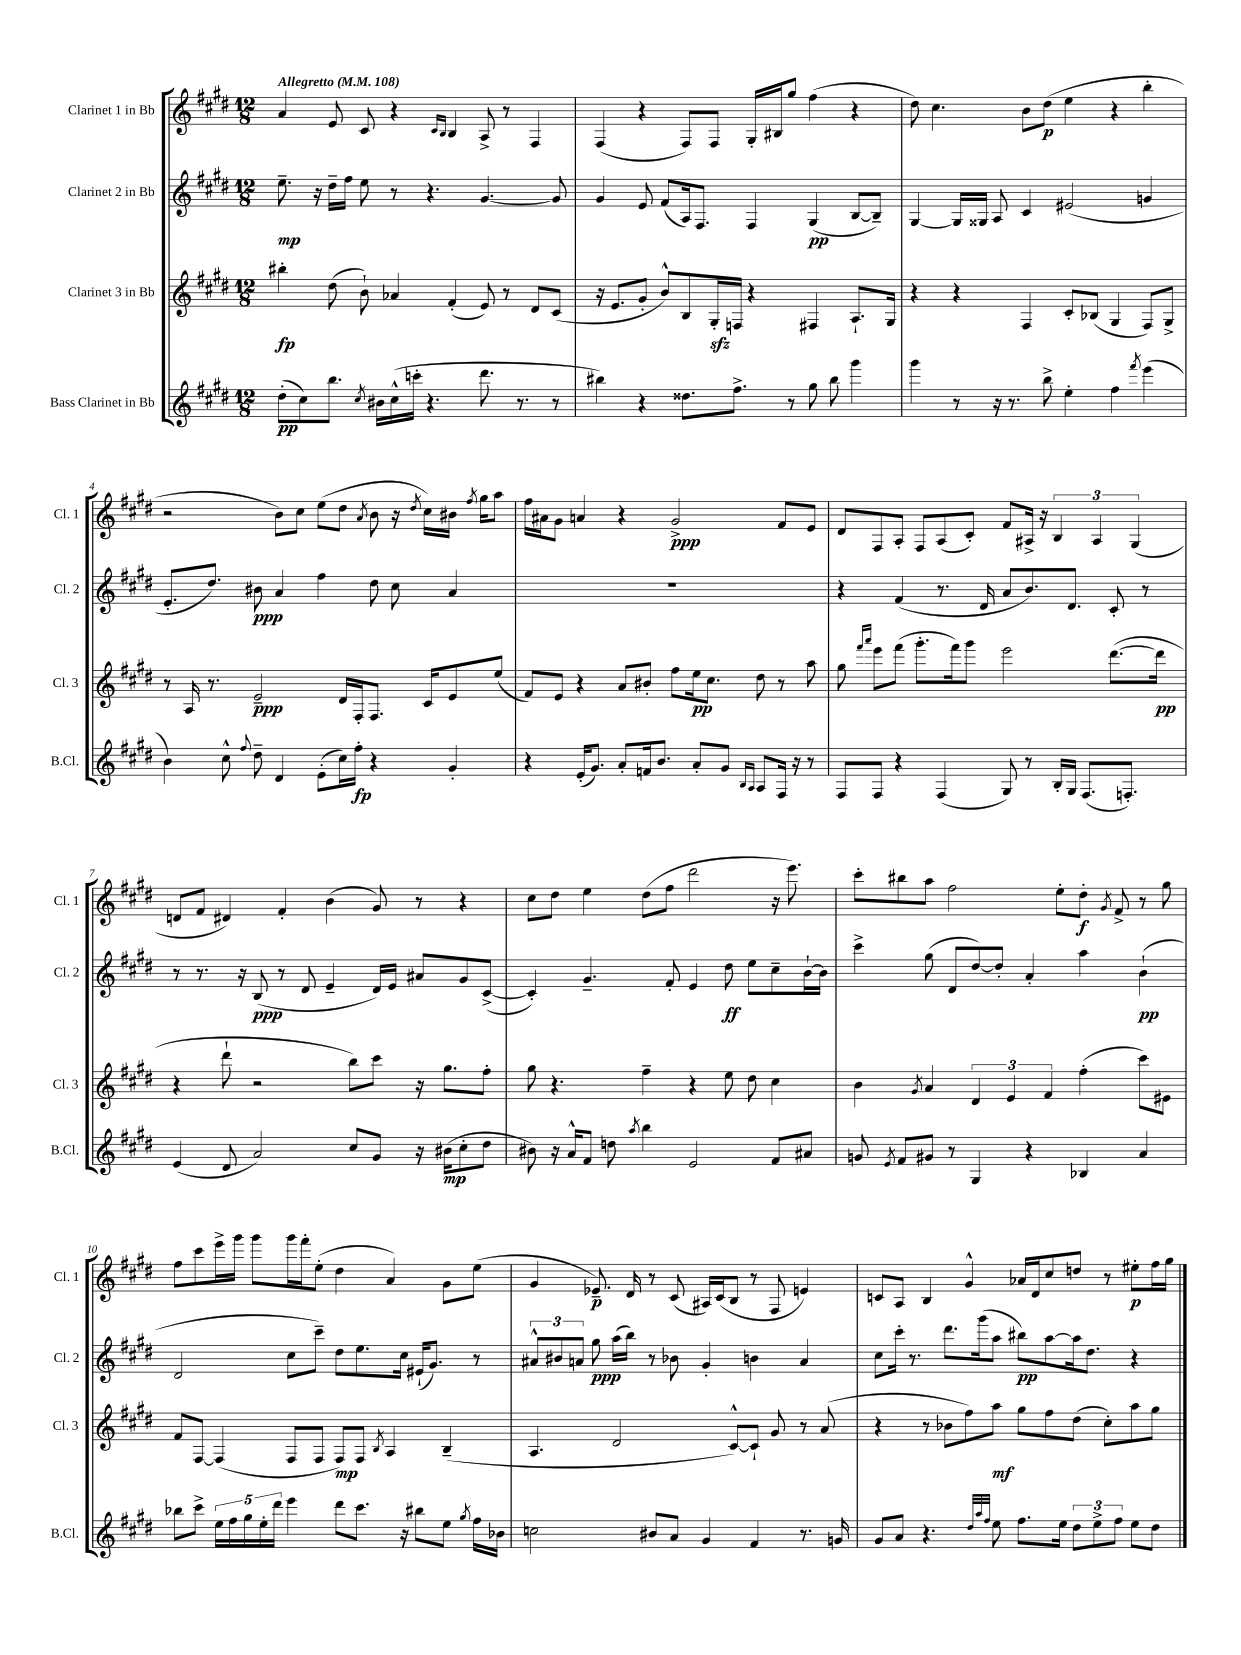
<<
\new StaffGroup <<
\new Staff = "s0" \with { instrumentName = "Clarinet 1 in Bb" shortInstrumentName = "Cl. 1" } {
    \clef treble \key e \major \numericTimeSignature \time 12/8 \tempo "Allegretto" 4 = 108
    \autoBeamOff a'4 e'8 cis'8 r4 \grace { cis'16[ b16] } b4 a8-> r8 fis4 |
    fis4( r4 fis8[) fis8] gis16[-. bis16 gis''8] fis''4( r4 |
    dis''8) cis''4. b'8[ dis''8]\p( e''4 r4 b''4-. |
    r2 b'8[) cis''8] e''8[( dis''8] \acciaccatura { a'8 } b'8 r16 \acciaccatura { dis''8 } cis''16[) bis'16] \acciaccatura { fis''8 } gis''16[ a''8] |
    fis''16[ ais'16 gis'8] a'4 r4 gis'2->\ppp fis'8[ e'8] |
    dis'8[ fis8 a8]-. fis8[ a8( cis'8]-.) fis'8[ ais16]-> r16 \tuplet 3/2 { b4 ais4 gis4( } |
    d'8[ fis'8] dis'4) fis'4-. b'4( gis'8) r8 r4 |
    cis''8[ dis''8] e''4 dis''8[( fis''8] dis'''2 r16 e'''8.) |
    cis'''8[-. bis''8 a''8] fis''2 e''8[-. dis''8]-.\f \acciaccatura { gis'8 } fis'8-> r8 gis''8 |
    fis''8[ cis'''8 e'''16-> gis'''16] gis'''8[ gis'''16 fis'''16-. e''8]-.( dis''4 a'4) gis'8[ e''8]( |
    gis'4 ees'8.--\p) dis'16 r8 cis'8( ais16[) cis'16( b8] r8 fis8 e'4) |
    c'8[ a8] b4 gis'4-^ aes'16[ dis'16 cis''8 d''8] r8 eis''8[-.\p fis''16 gis''16] \bar "|." |
}
\new Staff = "s1" \with { instrumentName = "Clarinet 2 in Bb" shortInstrumentName = "Cl. 2" } {
    \clef treble \key e \major \numericTimeSignature \time 12/8
    \autoBeamOff e''8.--\mp r16 dis''16[-- fis''16] e''8 r8 r4. gis'4.~ gis'8 |
    gis'4 e'8 fis'8[( a16) fis8.] fis4 gis4\pp( b8[~ b8]--) |
    gis4~ gis16[ gisis16] a8 cis'4 eis'2( g'4 |
    e'8.[-. dis''8.]) bis'8\ppp a'4 fis''4 dis''8 cis''8 a'4 |
    R1. |
    r4 fis'4( r8. dis'16 a'8[ b'8.) dis'8.] cis'8-. r8 |
    r8 r8. r16 b8\ppp( r8 dis'8 e'4-- dis'16[) e'16] ais'8[ gis'8 cis'8]~->( |
    cis'4-.) gis'4.-- fis'8-. e'4 dis''8\ff e''8[ cis''8-- b'16~-! b'16] |
    cis'''4-> gis''8( dis'8[ dis''8~) dis''8]-. a'4-. a''4 b'4-!\pp( |
    dis'2 cis''8[ cis'''8]--) dis''8[ e''8. cis''16] eis'16[-!( gis'8.]) r8 |
    \tuplet 3/2 { ais'8[-^ bis'8 a'8] } gis''8\ppp a''16[( b''16]) r8 bes'8 gis'4-. b'4 a'4 |
    cis''8[ cis'''16]-. r8. dis'''8.[ gis'''16( a''8] bis''8[\pp) a''8~ a''16 dis''8.] r4 \bar "|." |
}
\new Staff = "s2" \with { instrumentName = "Clarinet 3 in Bb" shortInstrumentName = "Cl. 3" } {
    \clef treble \key e \major \numericTimeSignature \time 12/8
    \autoBeamOff bis''4-.\fp dis''8( b'8-!) aes'4 fis'4-.( e'8) r8 dis'8[ cis'8]( |
    r16 e'8.[ gis'8]-. b'8[-^) b8 gis16-.\sfz f16] r4 fis4 a8.[-! gis16] |
    r4 r4 fis4 cis'8[-. bes8]( gis4 fis8[) gis8]-> |
    r8 a16 r8. e'2--\ppp dis'16[ fis16-. fis8.] cis'16[ e'8 e''8]( |
    fis'8[) e'8] r4 a'8[ bis'8]-. fis''8[ e''16\pp cis''8.] dis''8 r8 a''8 |
    gis''8 \grace { fis'''16[ a'''16] } e'''8[ fis'''8]( gis'''8.[-. fis'''16) gis'''8] e'''2 dis'''8.[~( dis'''16]\pp |
    r4 dis'''8-! r2 b''8[) cis'''8] r16 gis''8.[ fis''8]-. |
    gis''8 r4. fis''4-- r4 e''8 dis''8 cis''4 |
    b'4 \acciaccatura { gis'8 } a'4 \tuplet 3/2 { dis'4 e'4 fis'4 } fis''4-.( cis'''8[) eis'8] |
    fis'8[ fis8]~ fis4( fis8[ fis8] fis8[\mp) fis8] \acciaccatura { b8 } a4 b4--( |
    a4. dis'2 cis'8[~-^) cis'8]-! gis'8 r8 a'8( |
    r4 r8 bes'8[ fis''8) a''8]\mf gis''8[ fis''8 dis''8]( cis''8[-.) a''8 gis''8] \bar "|." |
}
\new Staff = "s3" \with { instrumentName = "Bass Clarinet in Bb" shortInstrumentName = "B.Cl." } {
    \clef treble \key e \major \numericTimeSignature \time 12/8
    \autoBeamOff dis''8[-.\pp( cis''8) b''8.] \acciaccatura { cis''8 } bis'16[ cis''16-^( c'''16]-. r4. dis'''8. r8. r8 |
    bis''4) r4 disis''8.[ fis''8.]-> r8 gis''8 bis''8 gis'''4 |
    gis'''4 r8 r16 r8. b''8-> e''4-. fis''4 \acciaccatura { fis'''8 } e'''4( |
    b'4) cis''8-^ \appoggiatura { fis''8 } dis''8-- dis'4 e'8[-.( cis''16) fis''16]-.\fp r4 gis'4-. |
    r4 e'16[-.( gis'8.]) a'8[-. f'16 b'8.] a'8[-. gis'8] \grace { b16[ a16] } a8[ fis16] r16 r8 |
    fis8[ fis8] r4 fis4( gis8) r8 b16[-. gis16] fis8.[( f8.]-.) |
    e'4( dis'8 a'2) cis''8[ gis'8] r16 bis'16[\mp( cis''8-. dis''8] |
    bis'8) r16 a'16[-^ fis'8] d''8 \acciaccatura { a''8 } b''4 e'2 fis'8[ ais'8] |
    g'8 \acciaccatura { e'8 } fis'8[ gis'8] r8 gis4 r4 bes4 a'4 |
    bes''8[ cis'''8]-> \tuplet 5/4 { e''16[ fis''16 gis''16 e''16-. dis'''16] } e'''4 dis'''8[ cis'''8.] r16 bis''8[ e''8] \acciaccatura { gis''8 } fis''16[ bes'16] |
    c''2 bis'8[ a'8] gis'4 fis'4 r8. g'16 |
    gis'8[ a'8] r4. \grace { dis''32[ a''32 fis''32] } e''8 fis''8.[ e''16] \tuplet 3/2 { dis''8[ e''8-> fis''8] } e''8[ dis''8] \bar "|." |
}
>>
>>
